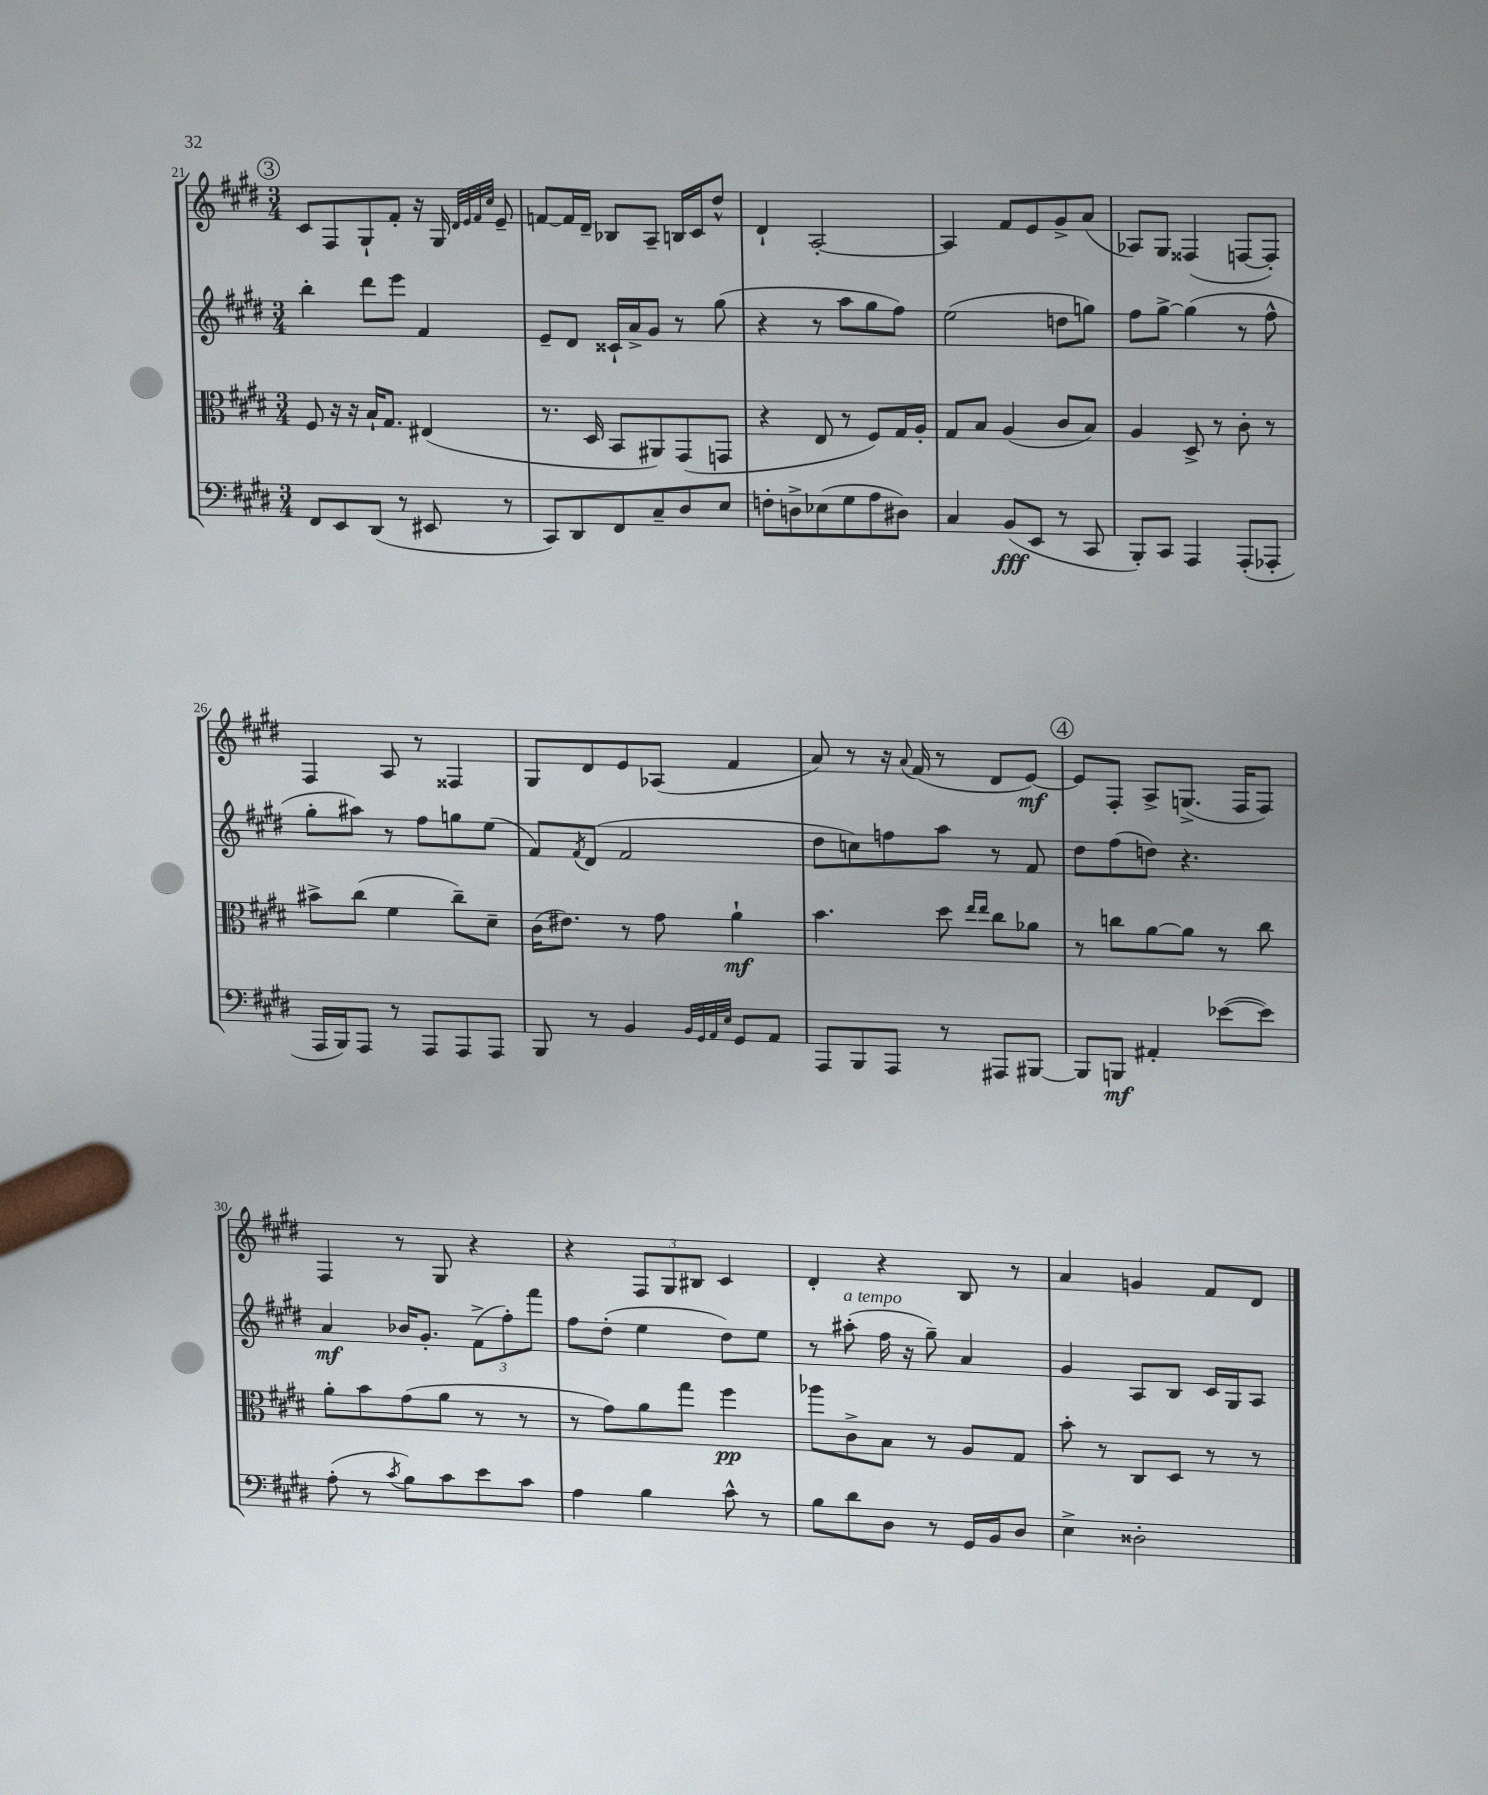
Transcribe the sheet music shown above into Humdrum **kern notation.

**kern	**kern	**kern	**kern
*staff4	*staff3	*staff2	*staff1
*clefF4	*clefC3	*clefG2	*clefG2
*k[f#c#g#d#]	*k[f#c#g#d#]	*k[f#c#g#d#]	*k[f#c#g#d#]
*M3/4	*M3/4	*M3/4	*M3/4
8FF#/L	8F#/	4bb'\	8c#/L
8EE/	16r	.	8F#/
.	16r	.	.
(8DD#/J	16B`/LK	8ddd#\L	8G#`/
.	8.G#/J	.	.
8r	.	8eee\J	8f#'/J
8EE#/	(4E#/	4f#/	16r
.	.	.	16G#/
.	.	.	32qqd#/LLL
.	.	.	32qqe/
.	.	.	32qqf#/
.	.	.	32qqcc#/JJJ
8r	.	.	8e~/
=	=	=	=
8CC#/L)	8.r	8e~/L	[8f/L
8DD#/	.	8d#/J	16f/]L
.	16D#/	.	16d#~/JJ
8FF#/	8BB/L	16c##`/LL	8B-/L
.	.	16a^/J	.
8C#~/	8AA#/)	8g#/J	8A~/J
8D#/	(8GG#/	8r	16B/LL
.	.	.	16c#/J
8E/J	8GG/J	(8gg#\	8dd#^^/J
=	=	=	=
8F'\L	4r	4r	4d#`/
8D^\	.	.	.
(8E-\	8E/	8r	[2A'/
8G#\	8r	8aa\L	.
8A\	8F#/L)	8gg#\	.
8D#\J)	16G#/L	8ff#\J)	.
.	16A'/JJ	.	.
=	=	=	=
4C#/	8G#/L	(2ee\	4A/]
.	8B/J	.	.
(8BB/L	(4A/	.	8f#/L
8EE/J	.	.	8e/
8r	8c#/L	8dd\L	8g#^/
8CC#/	8B/J)	8gg\J)	(8a/J
=	=	=	=
8BBB'/L)	4A/	8ff#\L	8A-/L)
8CC#/J	.	[8gg#^\J	8G#/J
4AAA/	8D#^/	(4gg#\]	(4F##/
.	8r	.	.
(8AAA'/L	8c#'\	8r	[8F/L
8AAA-'/J	8r	8ff#^^\	8F'/]J)
=	=	=	=
16AAA/LL	8b#^\L	8gg#'\L	4F#/
16BBB/J)	.	.	.
8AAA/J	(8cc#\J	8aa#\J)	.
8r	4f#\	8r	8A/
8AAA/L	.	8ff#\L	8r
8AAA/	8cc#~\L)	8gg\	4F##/
8AAA/J	8d#~\J	(8ee\J	.
=	=	=	=
8BBB/	(16c#\LK	8f#/L)	8G#/L
.	8.e#\J)	.	.
.	.	8qf#/	.
8r	.	(8d#/J	8d#/
4BB/	8r	2f#/	8e/
.	8g#\	.	(8A-/J
32qqBB/LLL	.	.	.
32qqGG#/	.	.	.
32qqAA/	.	.	.
32qqE/JJJ	.	.	.
8GG#/L	4a`\	.	4f#/
8AA/J	.	.	.
=	=	=	=
8AAA/L	4.b\	8dd#\L	8a/)
8BBB/	.	8cc\)	8r
8AAA/J	.	8ff\	16r
.	.	.	8qqa/
.	.	.	(16f#/
8r	8dd#\	8aa\J	8r
.	16qqee/LL	.	.
.	16qqee/JJ	.	.
8AAA#/L	8cc#\L	8r	8d#/L
[8BBB#/J	8a-\J	8f#/	[8e/J)
=	=	=	=
8BBB#/]L	8r	8dd#\L	8e/]L
8BBB/J	8cc\L	(8ff#\	8F#'/J
4AA#'/	[8a\	8dd\J)	8A^/L
.	8a\]J	4.r	(8.G^/J
([8e-\L	8r	.	.
.	.	.	16F#/LK
8e-\]J)	8cc\	.	8F#/J)
=	=	=	=
(8A'\	8a'\L	4a/	4F#/
8r	8b\	.	.
8qc#/	.	.	.
8B\L)	(8g#\	16b-/LK	8r
.	.	8.g#'/J	.
8c#\	8a\J	.	8G#/
8e\	8r	(12f#^\L	4r
.	.	12ff#'\)	.
8c#\J	8r	.	.
.	.	12fff#\J	.
=	=	=	=
4A\	8r	8ff#\L	4r
.	8g#\L)	(8dd#'\J	.
4B\	8a\	4ee\	12F#/L
.	.	.	12G#/
.	8gg#\J	.	.
.	.	.	12B#/J
8c#^^\	4ff#\	8dd#\L)	4c#/
8r	.	8ee\J	.
=	=	=	=
8B\L	8aa-\L	8r	4d#'/
8d#\	8c#^\	(8aa#'\	.
8D#\J	8B\J	16ff#\	4r
.	.	16r	.
8r	8r	8gg#~\)	.
16GG#/LL	8A/L	4a/	8B/
16BB/J	.	.	.
8D#/J	8G#/J	.	8r
=	=	=	=
4E^\	8b'\	4g#/	4a/
.	8r	.	.
2D##'\	8C#/L	8A/L	4g/
.	8D#/J	8B/J	.
.	8r	16c#/LL	8f#/L
.	.	16G#/J	.
.	8r	8A/J	8d#/J
==	==	==	==
*-	*-	*-	*-
